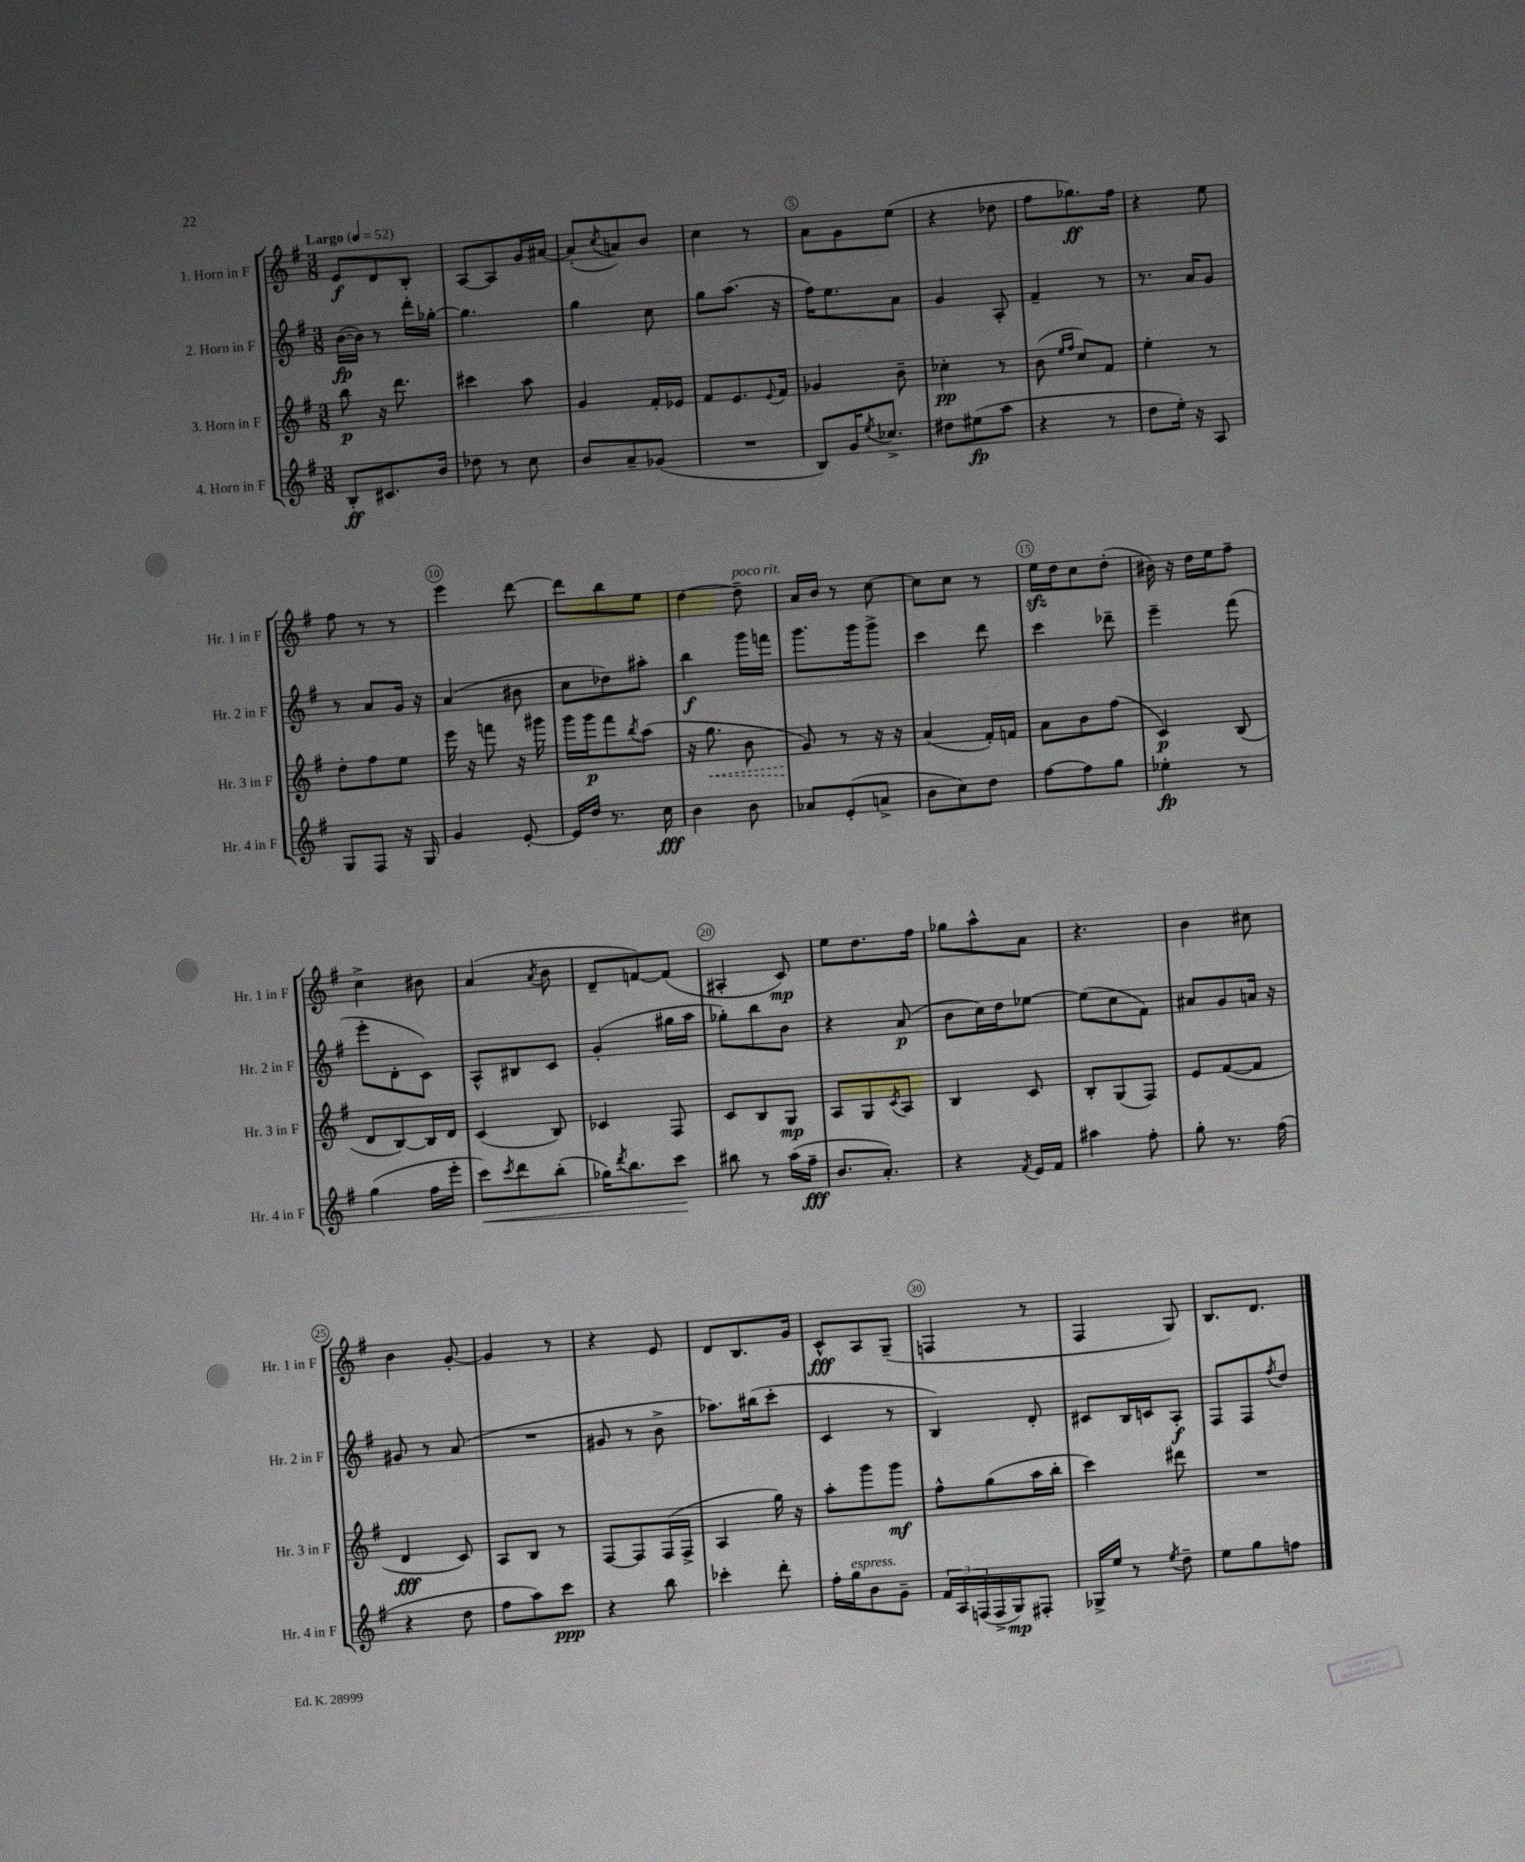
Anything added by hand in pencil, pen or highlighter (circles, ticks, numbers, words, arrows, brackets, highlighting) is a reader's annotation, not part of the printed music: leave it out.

**kern	**kern	**kern	**kern
*staff4	*staff3	*staff2	*staff1
*clefG2	*clefG2	*clefG2	*clefG2
*k[f#]	*k[f#]	*k[f#]	*k[f#]
*M3/8	*M3/8	*M3/8	*M3/8
*MM52	*MM52	*MM52	*MM52
8B'	8bb	([16b	8e
.	.	16b])	.
8.c#	16r	8r	8d
.	8.ddd	.	.
.	.	16ddd'	8B'
16b	.	[16gg-'	.
=	=	=	=
8dd-	4ccc#	4.gg-]	[8A
8r	.	.	8A]
8cc	8aa	.	16g
.	.	.	[16a#
=	=	=	=
8b	4g	4gg	(8a#']
.	.	.	8qcc
8a~	.	.	8a)
(8g-	16f#'	8cc	8b
.	16e-	.	.
=	=	=	=
4.r	8f#	8gg	4cc
.	8.e	(8.aa	.
.	.	.	8r
.	8qqe	.	.
.	16f#	16r	.
=	=	=	=
8B)	4g-	16ff#)	8a
.	.	8.ee	.
16g	.	.	8g
8qee	.	.	.
8.cc-^	.	.	.
.	8b~	8a	(8ee
=	=	=	=
8dd#	4cc-'	4g	4r
(8ee#	.	.	.
8aa	8r	8A'	8dd-
=	=	=	=
4r	(8b	4f#~	8ff#
.	16qqee	.	.
.	16qqff#	.	.
.	8cc)	.	8.gg-)
8r	8f#	8r	.
.	.	.	16ff#
=	=	=	=
8dd	4ee'	8.r	4r
16ee')	.	.	.
16r	.	16a	.
8A	8r	8g	8ee
=	=	=	=
8G	8dd'	8r	8ff#
8F#	8ff#	8a	8r
16r	8ee	16g	8r
16G	.	16r	.
=	=	=	=
4g	16eee	(4a	4eee
.	16r	.	.
.	8fff	.	.
[8e'	16r	8b#	[8ddd
.	16ggg#	.	.
=	=	=	=
16e]	16ggg	8cc	8ddd]
16dd	16ggg	.	.
8.r	8fff#	8dd-)	8bb
.	8qbb	.	.
.	(8aa	8aa#'	8ee
16cc	.	.	.
=	=	=	=
4b	16r	4bb	[4dd
.	8.gg	.	.
8b	8b	16ggg	8dd~]
.	.	16fff	.
=	=	=	=
8a-	8g)	8.ggg	16a
.	.	.	16b
(8e'	8r	.	8r
.	.	16ggg	.
8a^	16r	8ggg^	[8cc
.	16r	.	.
=	=	=	=
8b	(4a	4ccc	8cc]
8cc)	.	.	8cc
8dd	16f#')	8ddd	8r
.	16f	.	.
=	=	=	=
[8ff#	8a	4ccc	16ee
.	.	.	16dd
8ff#]	8b	.	8cc
8gg	(8ff#	8ddd-~	(8dd'
=	=	=	=
4ee-'	4c)	4eee~	16b#)
.	.	.	16r
.	.	.	16dd
.	.	.	16ee
8r	(8B	(8fff#	8ff#~
=	=	=	=
(4gg	8d	8eee'	4cc^
.	[8B)	8d'	.
16ff#	16B]	8c)	8b#
16eee'	16d	.	.
=	=	=	=
8ccc)	(4c	8A^^	(4a
8qccc	.	.	.
8ddd	.	8B#	.
.	.	.	8qa
(8bb'	8B)	8c	8b
=	=	=	=
16gg-)	4c-	(4g'	8d~
8qddd	.	.	.
8.bb	.	.	.
.	.	.	[8f)
8ccc	8F#	16gg#	(8f]
.	.	16aa	.
=	=	=	=
8bb#	8c	8gg-')	4A#'
8r	8B	8bb	.
(16aa	8G	8b	8c)
16ff#~	.	.	.
=	=	=	=
8.b	8A	4r	8ee
.	8G	.	8.dd
8.a')	.	.	.
.	8qc	.	.
.	8A	(8a	.
.	.	.	16ff#
=	=	=	=
4r	4B	8b	8gg-
.	.	16cc)	8aa^^
.	.	16dd	.
8qf#	.	.	.
16e	8c	[8ee-	8a
16f#	.	.	.
=	=	=	=
4aa#	8B'	(8ee-]	4.r
.	(8G	8cc	.
8ff#'	8F#)	8f#)	.
=	=	=	=
8gg'	8e	8a#	4b
8.r	([8f#	8g	.
.	8f#]	16a	8cc#
(16ff#	.	16r	.
=	=	=	=
4r	4d	8g#	4b
.	.	8r	.
8dd	8c)	(8a	[8g'
=	=	=	=
8ff#	8A	4.r	4g]
8aa)	8B	.	.
8ccc	8r	.	8r
=	=	=	=
4r	[8F#	8g#	4r
.	8F#]	8r	.
8bb	(16F#	8b^	8e
.	16F#^	.	.
=	=	=	=
4ccc-'	4A	8.aa-)	8d
.	.	.	8.B
.	.	(16bb#	.
8ddd'	16gg)	8ccc'	.
.	16r	.	16g
=	=	=	=
16ff#'	8aa'	4c	8c^^
16gg	.	.	.
8b	8ggg	.	8A
8g~	8ggg	8r	(8G~
=	=	=	=
24f#	8ff#^^	4B)	4F
24A	.	.	.
(24F	.	.	.
16F^	(8gg	.	.
16G)	.	.	.
8F#'	16aa	8d'	8r
.	16bb'	.	.
=	=	=	=
16G-^	4ccc)	8c#	4F#
16ee	.	.	.
8r	.	16B	.
.	.	16c	.
8qee	.	.	.
8dd~	8ddd#	8A'	8G)
=	=	=	=
8ee	4.r	8F#	8.B
8gg	.	8F#	.
.	.	.	8.d
.	.	8qff#	.
8ff	.	8dd	.
==	==	==	==
*-	*-	*-	*-
